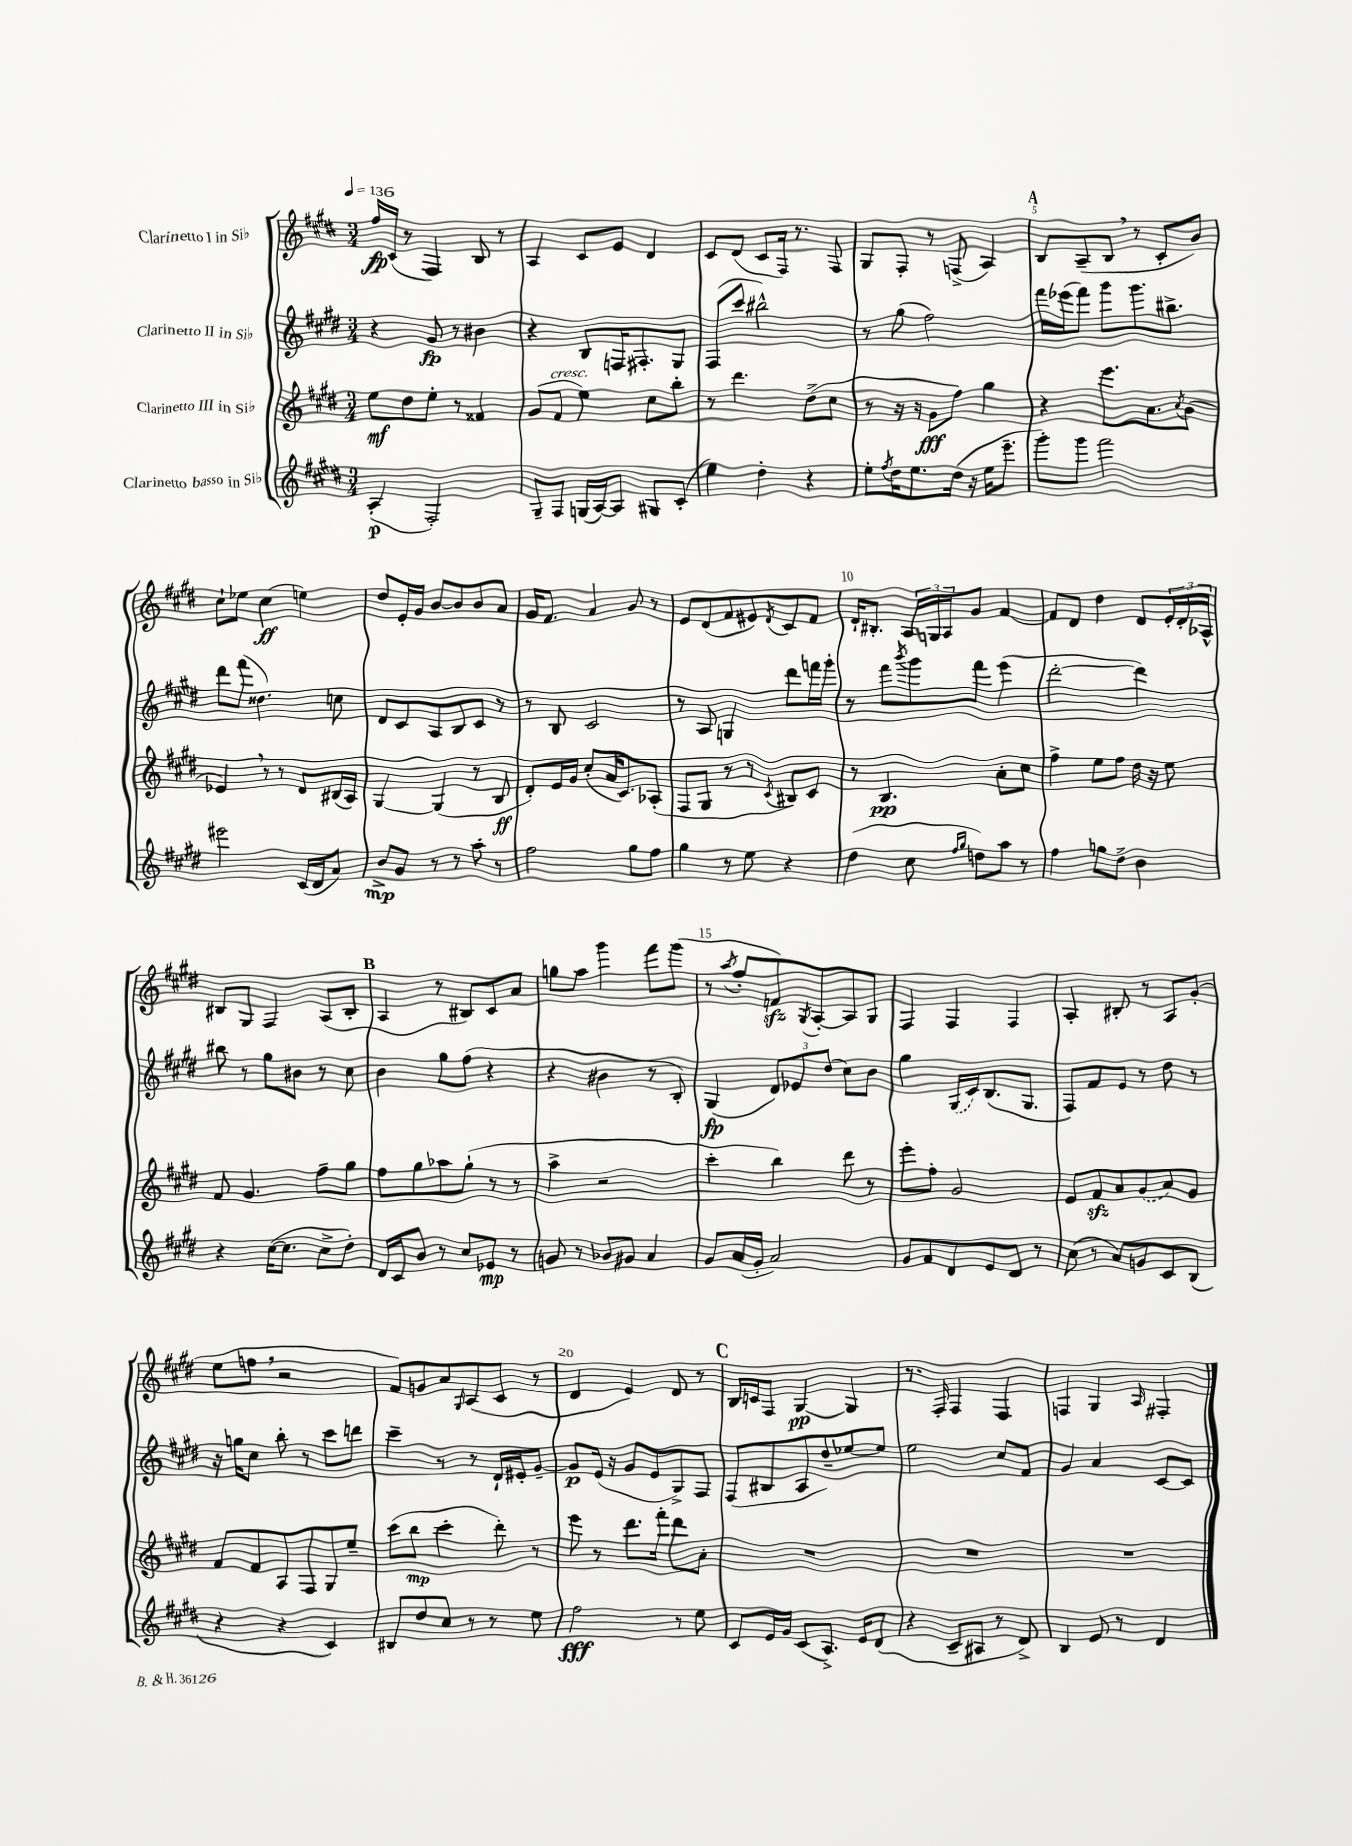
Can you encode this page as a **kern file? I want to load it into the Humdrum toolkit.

**kern	**kern	**kern	**kern
*staff4	*staff3	*staff2	*staff1
*clefG2	*clefG2	*clefG2	*clefG2
*k[f#c#g#d#]	*k[f#c#g#d#]	*k[f#c#g#d#]	*k[f#c#g#d#]
*M3/4	*M3/4	*M3/4	*M3/4
*MM136	*MM136	*MM136	*MM136
(4A'	8ee	4r	16ff#
.	.	.	(16c#
.	8dd#	.	8r
2F#')	8ee'	8g#	4F#)
.	8r	8r	.
.	4f##	4b#	8B
.	.	.	8r
=	=	=	=
8G#~	(8g#	4r	4A
8F#	8f#	.	.
(16G	4ee)	8B	8c#
[16A)	.	.	.
8A]	.	16F	8e
.	.	8.F#'	.
8G#	8cc#	.	4d#
(8c#'	8bb'	8G#	.
=	=	=	=
4ee)	8r	(8F#	8c#
.	4.ddd#	8ccc#	(8d#
4dd#'	.	2bb#^^)	8c#
.	.	.	16F#)
.	.	.	8.r
4r	(8dd#^	.	.
.	8cc#	.	8F#
=	=	=	=
8ee'	8r	8r	8G#
8qff#	.	.	.
16dd#	16r	(8gg#	8F#'
8.ee	16r	.	.
.	8g#	2ff#)	8r
(16dd#	8ff#)	.	(8F^
16r	.	.	.
16ee	4gg#	.	4A)
8.eee~	.	.	.
=	=	=	=
8ggg#')	4r	16fff#	8B
.	.	(16eee-	.
8ggg#	.	8fff#)	(8A~
2fff#	8.eee	8ggg#	8B
.	.	8.ggg#	8r
.	8.a	.	.
.	.	.	8c#'
.	.	8.bb#^	.
.	8qa	.	.
.	(8g#	.	8b)
=	=	=	=
2eee#	4e-)	8ddd#	8cc#`
.	.	(8fff#	8ee-
.	8r	4.dd##)	(4cc#
.	8r	.	.
(16c#	8d#	.	4ee)
16d#	.	.	.
8a)	(16B#	8cc	.
.	16A)	.	.
=	=	=	=
8b^	[4G#	8d#	8dd#
8g#	.	8c#	16e'
.	.	.	16g#
8r	(4G#]	8A	[8b
8r	.	8B	8b]
8aa'	8r	8c#	8b
8r	8B	8r	8a
=	=	=	=
2ff#	8d#')	8r	16g#
.	.	.	8.f#
.	16e	8B	.
.	16g#	.	.
.	(8cc#'	2c#	4a
.	16a	.	.
.	8.c#)	.	.
8gg#	.	.	8g#
8ff#	(8A-'	.	8r
=	=	=	=
4gg#	8F#	8r	8e
.	8G#	8A	(8d#
8r	8r	4G	8f#
8ee	8r	.	8e#)
.	8qc#	.	8qd#
4r	8B#)	8ddd#	8c#
.	8c#	16fff	8f#
.	.	16ggg#'	.
=	=	=	=
(4dd#	8r	8r	16d#`
.	.	.	8.B#'
.	4.B	8fff#	.
.	.	8qbbb	.
8cc#	.	8ggg#	24A
.	.	.	24G
.	.	.	24A
16qqff#	.	.	.
16qqgg#	.	.	.
8dd)	.	8fff#	8g#
8aa	8a'	(4eee	[4f#
8r	8cc#	.	.
=	=	=	=
4ff#	4ff#^	[2ddd#'	8f#]
.	.	.	8d#
8gg	8ee	.	4dd#
8dd#^	8ff#	.	.
4b	16dd#	4ddd#])	8d#
.	16r	.	.
.	8ee	.	24e'
.	.	.	24d#'
.	.	.	24A-^^
=	=	=	=
4r	8f#	8bb#	8B#
.	4.g#	8r	8G#
([16cc#	.	8gg#	4F#
8.cc#]	.	.	.
.	.	8b#	.
8cc#^	8ff#~	8r	(8A
8dd#')	8gg#	8cc#	8B#'
=	=	=	=
16d#	8ff#	4b	4A
16c#	.	.	.
8b	8gg#	.	.
8r	8aa-	8gg#	8r
8cc#	(8gg#`	(8ff#	8B#)
8e-	8r	4r	8c#
8r	8r	.	8a
=	=	=	=
8g	4aa^	4r	8gg
8r	.	.	8aa
8b-	2r	4b#	4ggg#
8g#	.	.	.
4a	.	8r	8fff#
.	.	8B')	(8ggg#
=	=	=	=
8g#	4ccc#'	(4G#	8r
.	.	.	8qaa
(16a	.	.	8ff#'
16g#'	.	.	.
2a)	4bb)	12d#)	8f)
.	.	12e-	.
.	.	.	8qG#
.	.	.	[8A'
.	.	(12dd#	.
.	8ddd#	8cc#)	8A]
.	8r	8b	8G#
=	=	=	=
8g#	8eee'	4gg#	4F#
8f#	8ff#'	.	.
8d#	2g#	(16G#	4F#
.	.	16c#)	.
8e	.	(8.B	.
8d#	.	.	4F#
.	.	8.G#	.
8r	.	.	.
=	=	=	=
(8cc#	8e	8F#)	4A'
8r	8f#	8f#	.
8a)	8a	8e	8B#'
8g	(8g#	8r	8r
8c#	8a)	8dd#	8A
(8B	8g#	8r	(8g#'
=	=	=	=
4r	8f#	16r	8ee
.	.	16gg	.
.	8f#	8cc#	8ff
4r	8A	8bb'	2r
.	8F#	8r	.
4c#)	8G#	8ccc#	.
.	8ee~	8ddd	.
=	=	=	=
8B#	(8ccc#	4ccc#~	8f#)
8dd#	8bb	.	8g
8cc#	4ccc#'	8r	8a
.	.	.	16qqG#
8r	.	8r	(8A
8r	8ddd#')	16d#`	8c#
.	.	16e#'	.
8ee	8r	[8g#~	8r
=	=	=	=
2ff#	8eee	8g#]	4d#
.	8r	(16e	.
.	.	16r	.
.	8.ddd#	8g#	4e)
.	.	8e	.
.	16fff#'	.	.
8r	8ddd#	8G#^)	8d#
8ee	8a'	8F#	8r
=	=	=	=
8c#	2.r	(8F#	16B
.	.	.	16c
16e	.	8B#	8F#
16g#	.	.	.
(8c#	.	8A	[4G#
8.A^)	.	8dd#~)	.
.	.	[8ee-	4G#]
16e	.	.	.
(8d#	.	8ee-]	.
=	=	=	=
4r	2.r	2ee	8.r
.	.	.	16F#'
8c#~	.	.	4F#
8A#	.	.	.
8r	.	8cc#	4F#
8d#^)	.	8f#	.
=	=	=	=
4B	2.r	4g#	4F
8e	.	4a	4G#
8r	.	.	.
.	.	.	16qqA
4d#	.	[8c#	4F#'
.	.	8c#]	.
==	==	==	==
*-	*-	*-	*-
